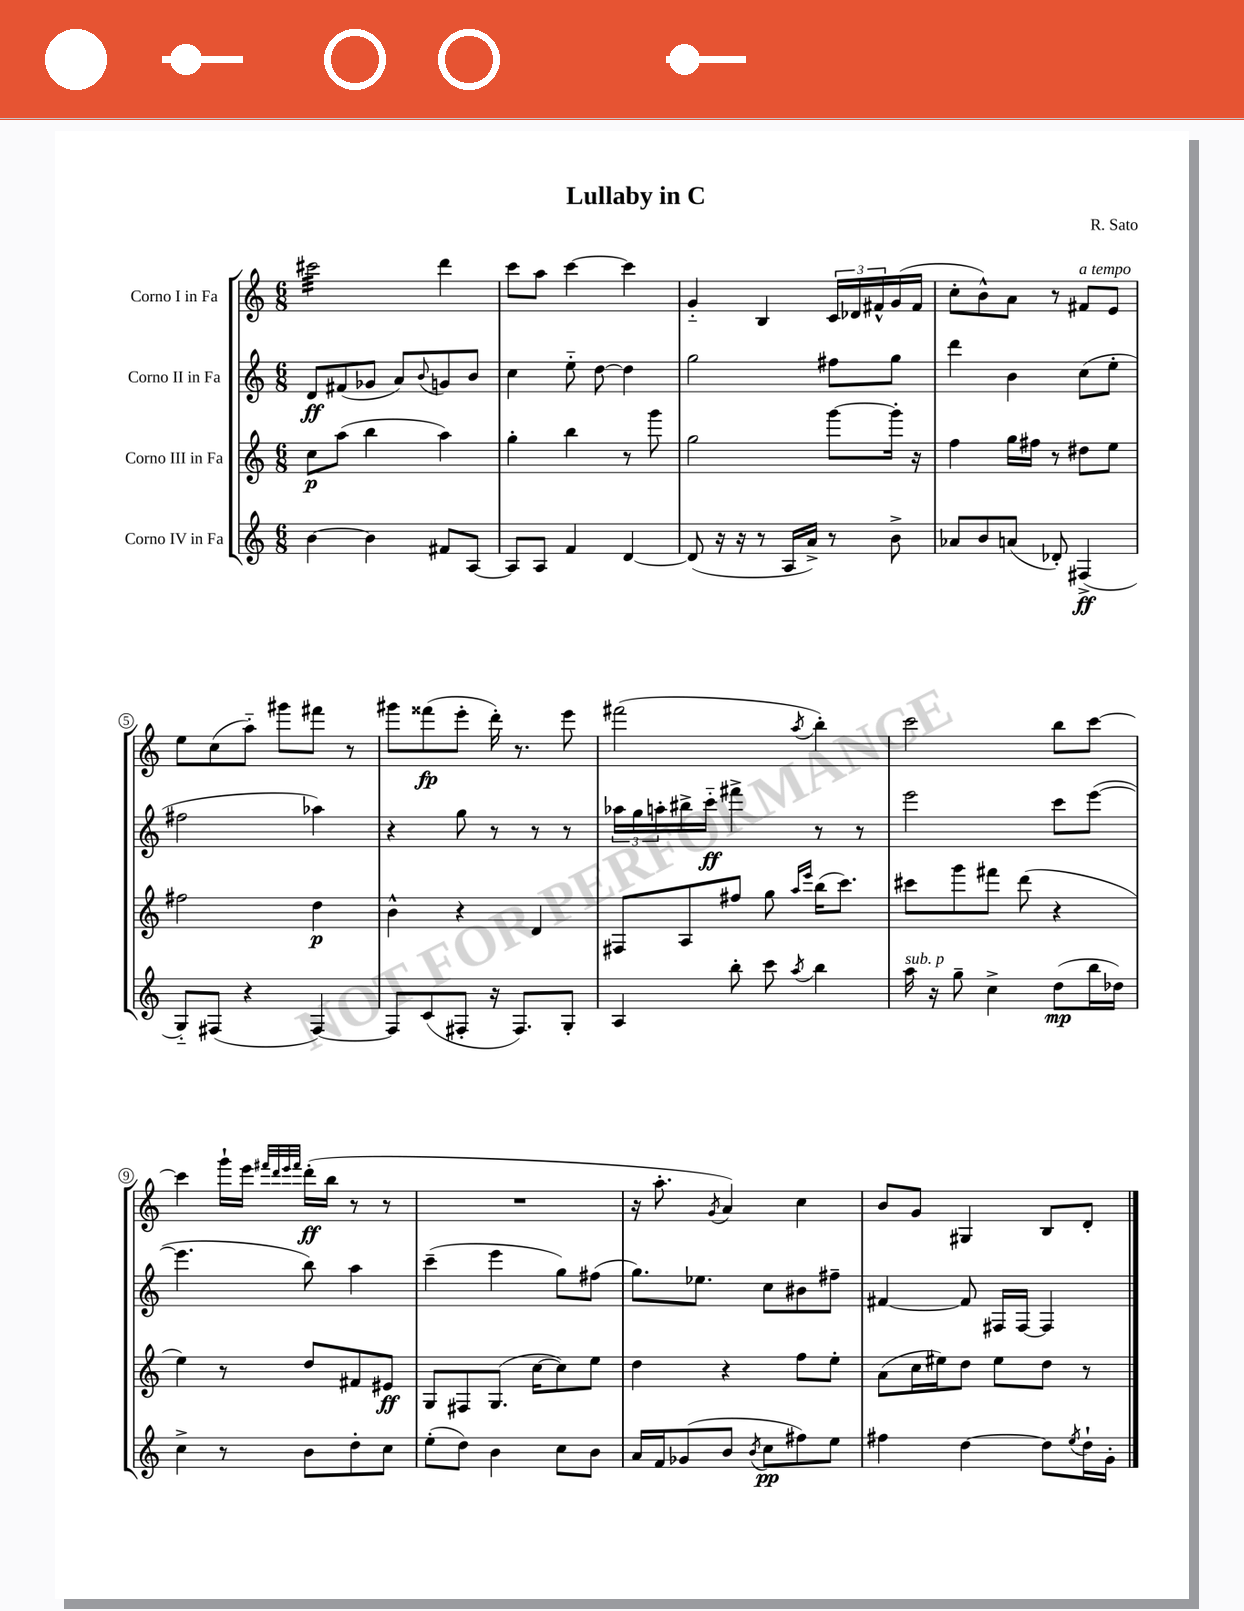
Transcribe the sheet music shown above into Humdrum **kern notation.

**kern	**kern	**kern	**kern
*staff4	*staff3	*staff2	*staff1
*clefG2	*clefG2	*clefG2	*clefG2
*k[]	*k[]	*k[]	*k[]
*M6/8	*M6/8	*M6/8	*M6/8
[4b	8cc	8d	2ccc#
.	(8aa	(8f#	.
4b]	4bb	8g-	.
.	.	8a)	.
.	.	8qqb	.
8f#	4aa)	8g	4ddd
[8A	.	8b	.
=	=	=	=
8A]	4gg'	4cc	8ccc
8A	.	.	8aa
4f	4bb	8ee'~	[4ccc
.	.	[8dd	.
[4d	8r	4dd]	4ccc]
.	8ggg	.	.
=	=	=	=
(8d]	2gg	2gg	4g'~
16r	.	.	.
16r	.	.	.
8r	.	.	4B
16A	.	.	.
16a^)	.	.	.
8r	[8ggg	8ff#	24c
.	.	.	24d-
.	.	.	24f#^^
8b^	16ggg']	8gg	(16g
.	16r	.	16f#
=	=	=	=
8a-	4ff	4ddd	8cc'
8b	.	.	8b^^)
(8a	16gg	4b	8a
.	16ff#	.	.
8d-')	8r	.	8r
(4F#^	8dd#	(8cc	8f#
.	8ee	8ee'	8e
=	=	=	=
8G'~)	2ff#	2ff#	8ee
(8F#	.	.	(8cc
4r	.	.	8aa'~)
.	.	.	8ggg#
[4F#)	4dd	4aa-)	8fff#
.	.	.	8r
=	=	=	=
8F#]	4b^^	4r	8ggg#
(8c	.	.	(8fff##
8F#'	4r	8gg	8eee'
16r	.	8r	16ddd')
8.F#)	.	.	8.r
.	4d	8r	.
8G'	.	8r	8eee
=	=	=	=
4A	8F#	24aa-	(2fff#
.	.	24gg	.
.	.	24aa'	.
.	8A	16bb#^	.
.	.	16ccc'~	.
8bb'	8ff#	4fff#^	.
8ccc	8gg	.	.
.	16qqaa	.	.
8qaa	16qqeee	.	8qaa
4bb	(16bb	8r	4bb')
.	8.ccc)	.	.
.	.	8r	.
=	=	=	=
16aa	8ccc#	2eee	2ccc
16r	.	.	.
8gg~	8ggg	.	.
4cc^	8fff#	.	.
.	(8ddd	.	.
(8dd	4r	8ccc	8bb
16bb	.	([8eee	[8ccc
16dd-)	.	.	.
=	=	=	=
4cc^	4ee)	4.eee]	4ccc]
8r	8r	.	16ggg`
.	.	.	16eee
.	.	.	32qqfff#
.	.	.	32qqddd
.	.	.	32qqeee
.	.	.	32qqfff#
8b	8dd	8bb)	(16ddd'
.	.	.	16bb
8dd'	8f#	4aa	8r
8cc	8e#	.	8r
=	=	=	=
(8ee'	8G	(4ccc~	2.r
8dd)	8F#	.	.
4b	(8.G	4eee	.
.	[16cc	.	.
8cc	8cc])	8gg)	.
8b	8ee	(8ff#	.
=	=	=	=
16a	4dd	8.gg)	16r
16f	.	.	8.aa'
(8g-	.	.	.
.	.	8.ee-	.
.	.	.	8qg
8b	4r	.	4a)
8qb	.	.	.
8cc	.	8cc	.
8ff#)	8ff	8b#	4cc
8ee	8ee'	8ff#~	.
=	=	=	=
4ff#	(8a	[4f#	8b
.	16cc	.	8g
.	16ee#)	.	.
[4dd	8dd	8f#]	4G#
.	8ee#	16F#	.
.	.	[16F#	.
8dd]	8dd	4F#]	8B
8qee	.	.	.
16dd`	8r	.	8d'
16g'	.	.	.
==	==	==	==
*-	*-	*-	*-
